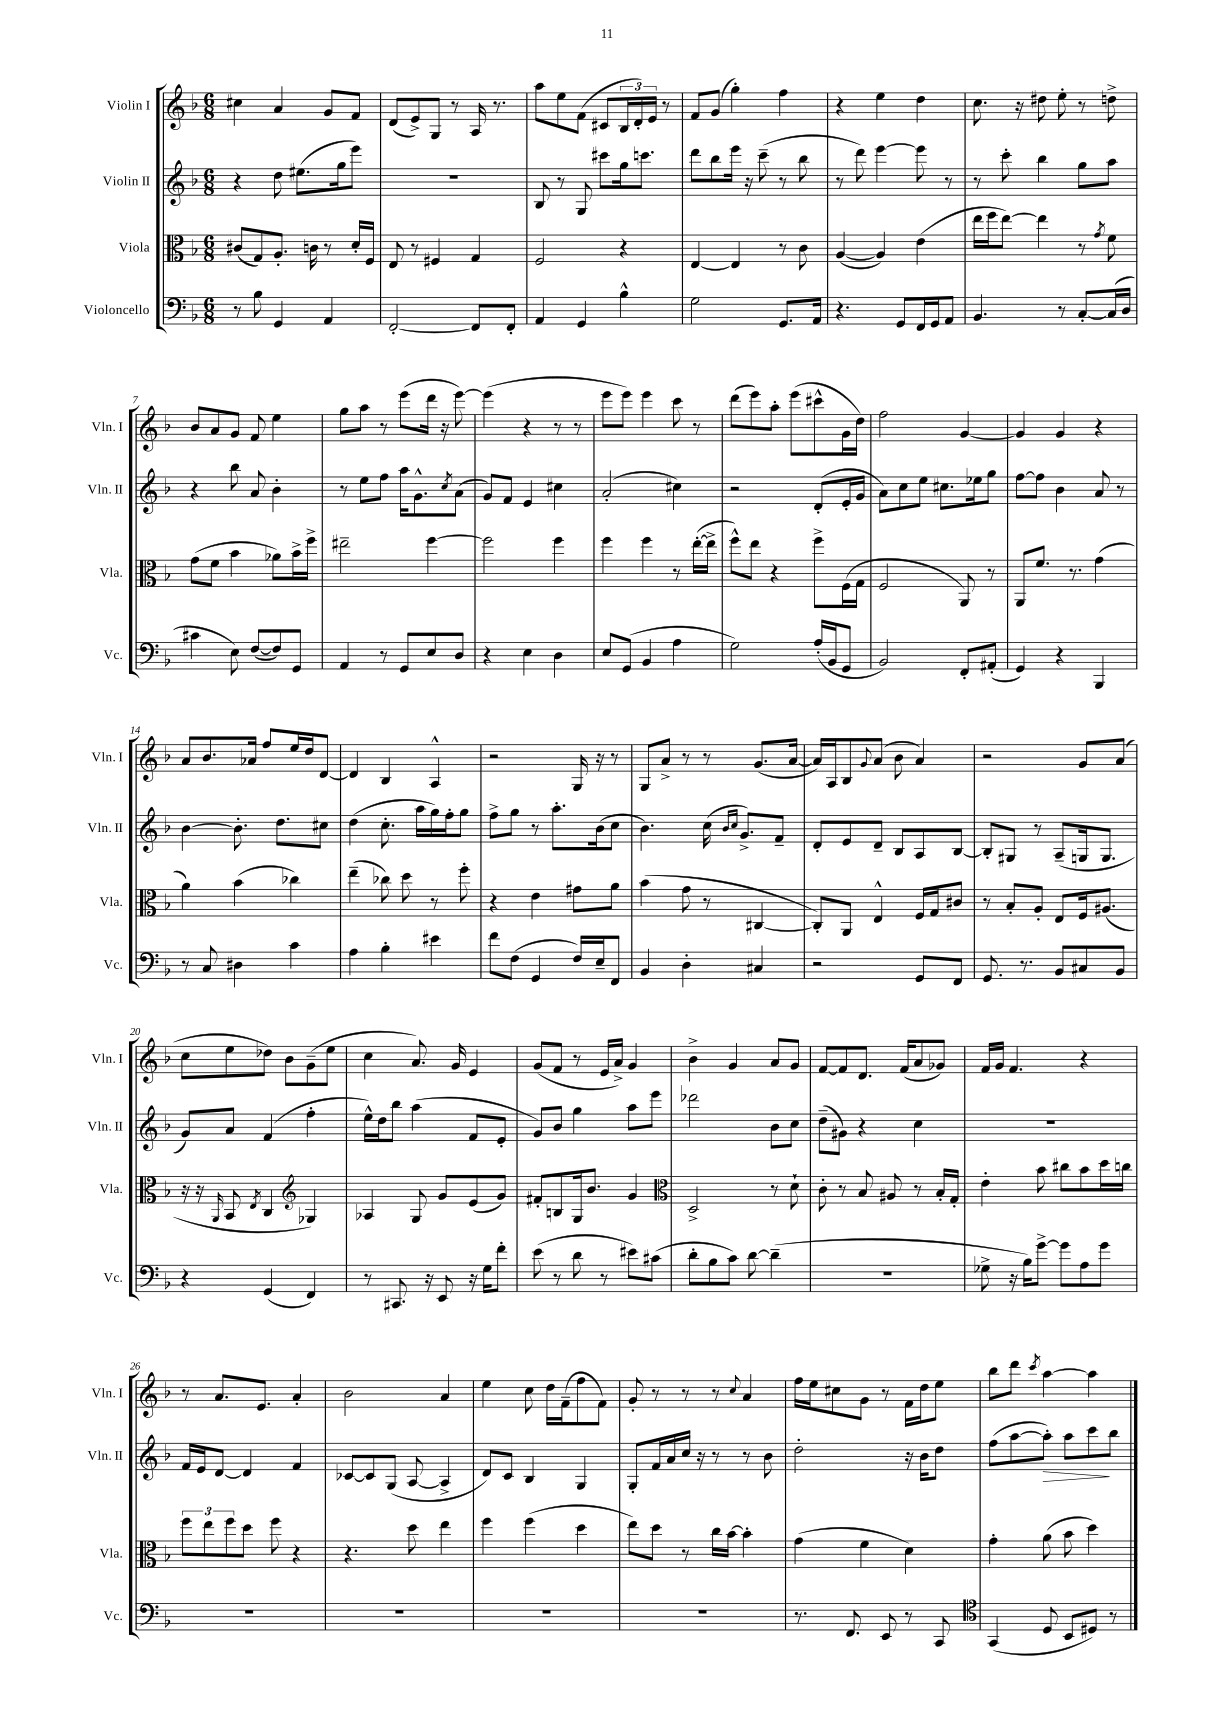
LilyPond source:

<<
\new StaffGroup <<
\new Staff = "s0" \with { instrumentName = "Violin I" shortInstrumentName = "Vln. I" } {
    \clef treble \key f \major \numericTimeSignature \time 6/8
    cis''4 a'4 g'8 f'8 |
    d'8( e'8->) g8 r8 a16 r8. |
    a''8 e''8 f'8( cis'8 \tuplet 3/2 { bes16 d'16-.) e'16 } r8 |
    f'8 g'8( g''4-.) f''4 |
    r4 e''4 d''4 |
    c''8. r16 dis''8 e''8-. r8 d''8-> |
    bes'8 a'8 g'8 f'8 e''4 |
    g''8 a''8 r8 e'''8( d'''16 r16 e'''8~) |
    e'''4( r4 r8 r8 |
    e'''8 e'''8) e'''4 c'''8 r8 |
    d'''8( e'''8) a''8-. e'''8( cis'''8-^ g'16 d''16) |
    f''2 g'4~ |
    g'4 g'4 r4 |
    a'8 bes'8. aes'16 f''8 e''16 d''16 d'8~ |
    d'4 bes4 a4-^ |
    r2 g16 r16 r8 |
    g8 a'8-> r8 r8 g'8.( a'16~ |
    a'16) a16 bes8 \appoggiatura { g'8 } a'8( bes'8 a'4) |
    r2 g'8 a'8( |
    c''8 e''8 des''8) bes'8 g'8--( e''8 |
    c''4 a'8.) g'16 e'4 |
    g'8( f'8 r8 e'16 a'16->) g'4 |
    bes'4-> g'4 a'8 g'8 |
    f'8~ f'8 d'8. f'16( a'8 ges'8) |
    f'16 g'16 f'4. r4 |
    r8 a'8. e'8. a'4-. |
    bes'2 a'4 |
    e''4 c''8 d''16 f'16--( f''8 f'8) |
    g'8-. r8 r8 r8 \appoggiatura { c''8 } a'4 |
    f''16 e''16 cis''8 g'8 r8 f'16 d''16 e''8 |
    bes''8 d'''8 \acciaccatura { c'''8 } a''4~ a''4 \bar "|." |
}
\new Staff = "s1" \with { instrumentName = "Violin II" shortInstrumentName = "Vln. II" } {
    \clef treble \key f \major \numericTimeSignature \time 6/8
    r4 d''8 eis''8.( g''16 e'''8) |
    R2. |
    bes8 r8 g8 cis'''8 g''16 c'''8. |
    d'''8 bes''8 e'''16 r16 c'''8--( r8 bes''8 |
    r8 d'''8) e'''4~ e'''8 r8 |
    r8 c'''8-. bes''4 g''8 a''8 |
    r4 bes''8 a'8 bes'4-. |
    r8 e''8 f''8 a''16 g'8.-^ \acciaccatura { c''8 } a'8( |
    g'8) f'8 e'4 cis''4 |
    a'2-.( cis''4) |
    r2 d'8-.( e'16-. g'16 |
    a'8) c''8 e''8 cis''8. ees''16 g''8 |
    f''8~ f''8 bes'4 a'8 r8 |
    bes'4~ bes'8.-. d''8. cis''8 |
    d''4( c''8.-. a''16 g''16) f''16-. g''8 |
    f''8-> g''8 r8 a''8.-. bes'16( c''8 |
    bes'4.) c''16( \grace { bes'16 c''16 } g'8.->) f'8-- |
    d'8-. e'8 d'8-- bes8 a8 bes8~ |
    bes8-. gis8 r8 a8--( g16 g8. |
    g'8) a'8 f'4( f''4-. |
    e''16-^) d''16 bes''8 a''4( f'8 e'8-. |
    g'8) bes'8 g''4 a''8 e'''8 |
    des'''2 bes'8 c''8 |
    d''8--( gis'8) r4 c''4 |
    R2. |
    f'16 e'16 d'8~ d'4 f'4 |
    ces'8~ ces'8 g8( a8~ a4-> |
    d'8) c'8 bes4 g4 |
    g8-. f'16 a'16 c''16 r16 r8 r8 bes'8 |
    d''2-. r16 bes'16 d''8 |
    f''8( a''8~ a''8-.\>) a''8 c'''8\! bes''8 \bar "|." |
}
\new Staff = "s2" \with { instrumentName = "Viola" shortInstrumentName = "Vla." } {
    \clef alto \key f \major \numericTimeSignature \time 6/8
    cis'8( g8) a8.-. c'16 r8 d'16-. f16 |
    e8 r8 fis4 g4 |
    f2 r4 |
    e4~ e4 r8 c'8 |
    a4~( a4) e'4( |
    e''16 f''16 e''8~) e''4 r8 \acciaccatura { g'8 } f'8 |
    g'8( f'8 bes'4 aes'8) bes'16-> f''16-> |
    eis''2-- f''4~ |
    f''2 f''4 |
    f''4 f''4 r8 e''16~-.( e''16-> |
    f''8-^) e''8 r4 f''8-> f16( g16 |
    f2 a,8) r8 |
    a,8 f'8. r8. g'4( |
    a'4) bes'4( ces''4) |
    e''4--( ces''8) d''8 r8 f''8-. |
    r4 e'4 gis'8 a'8 |
    bes'4( g'8 r8 cis4~ |
    cis8-.) a,8 e4-^ f16 g16 cis'8 |
    r8 bes8-. a8-. e8 f16 ais8.( |
    r16 r16 \grace { a,16 } bes,8 \acciaccatura { e8 } c4 \clef treble ges4) |
    aes4 g8 g'8 e'8( g'8) |
    fis'8-. b8 g16 bes'8. g'4 |
    \clef alto d2-> r8 d'8-! |
    c'8-. r8 bes8 ais8 r8 bes16-. g16-. |
    e'4-. bes'8 cis''8 bes'8 d''16 c''16 |
    \tuplet 3/2 { f''8 e''8 f''8 } d''8 f''8 r4 |
    r4. d''8 e''4 |
    f''4 f''4( d''4 |
    e''8) d''8 r8 c''16 bes'16~ bes'4-. |
    g'4( f'4 d'4) |
    g'4-. a'8( bes'8 d''4) \bar "|." |
}
\new Staff = "s3" \with { instrumentName = "Violoncello" shortInstrumentName = "Vc." } {
    \clef bass \key f \major \numericTimeSignature \time 6/8
    r8 bes8 g,4 a,4 |
    f,2~-. f,8 f,8-. |
    a,4 g,4 bes4-^ |
    g2 g,8. a,16 |
    r4. g,8 f,16 g,16 a,8 |
    bes,4. r8 c8~-. c16( d16 |
    cis'4 e8) f8~( f8) g,8 |
    a,4 r8 g,8 e8 d8 |
    r4 e4 d4 |
    e8 g,8( bes,4 a4 |
    g2) a16-.( bes,16 g,8 |
    bes,2) f,8-. ais,8-.( |
    g,4) r4 bes,,4 |
    r8 c8 dis4 c'4 |
    a4 bes4-. eis'4 |
    f'8 f8( g,4 f16) e16-- f,8 |
    bes,4 d4-. cis4 |
    r2 g,8 f,8 |
    g,8. r8. bes,8 cis8 bes,8 |
    r4 g,4( f,4) |
    r8 cis,8. r16 e,8 r16 g16 f'8-. |
    e'8( r8 d'8 r8 eis'8) cis'8( |
    d'8-. bes8 c'8) d'8~ d'4--( |
    R2. |
    ges8-> r16 bes16) g'8~-> g'8 a8 g'8 |
    R2. |
    R2. |
    R2. |
    R2. |
    r8. f,8. e,8 r8 c,8 |
    \clef tenor g,4( d8 bes,8 dis8) r8 \bar "|." |
}
>>
>>
